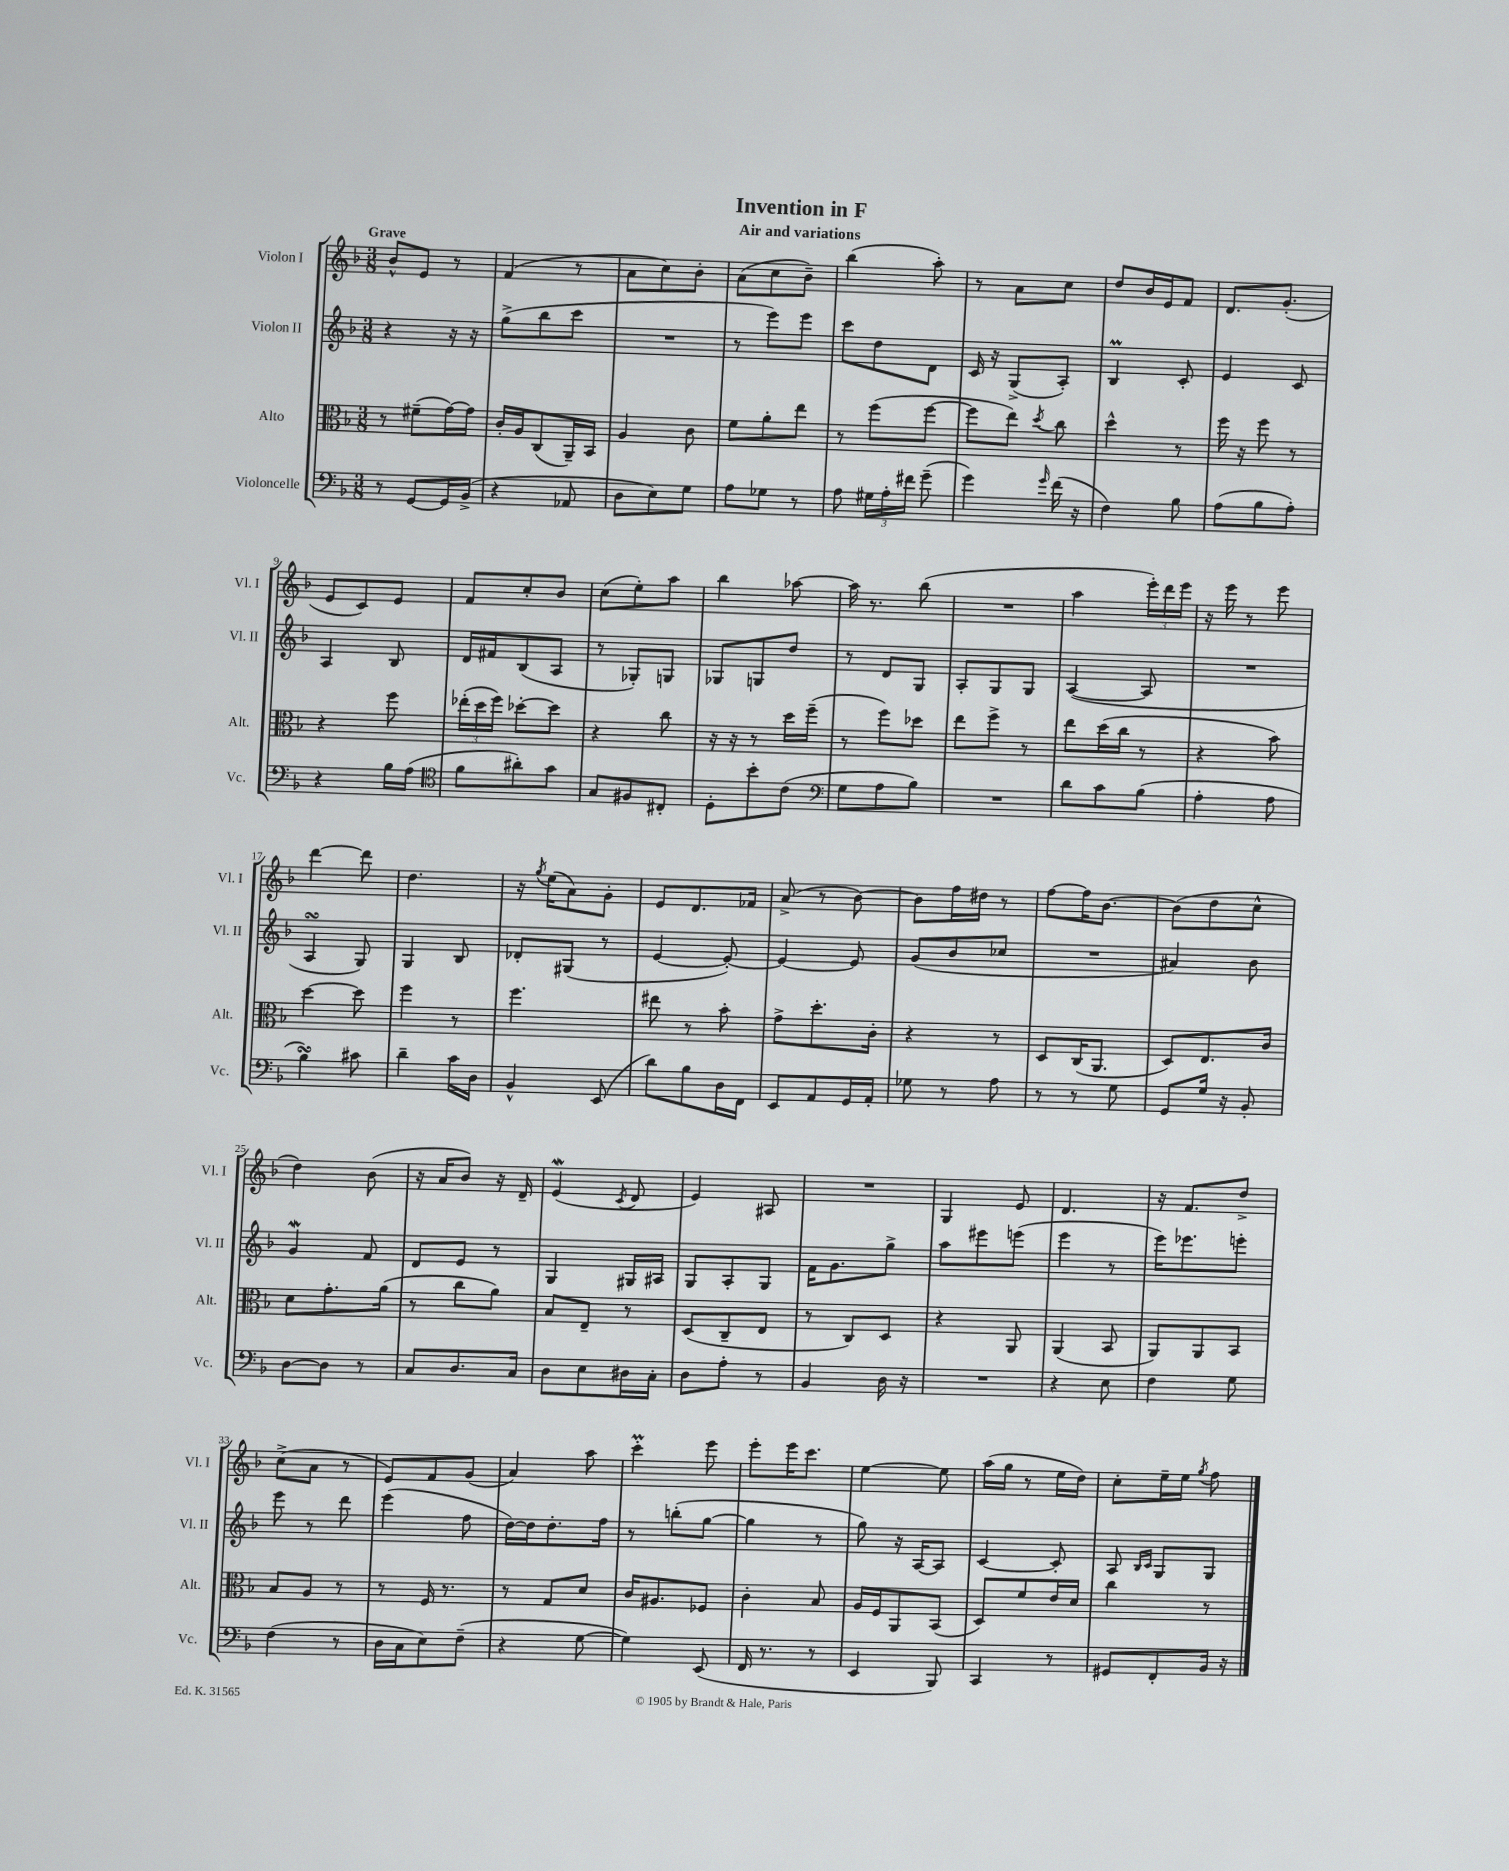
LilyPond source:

\header { title = "Invention in F" subtitle = "Air and variations" }
<<
\new StaffGroup <<
\new Staff = "s0" \with { instrumentName = "Violon I" shortInstrumentName = "Vl. I" } {
    \clef treble \key f \major \numericTimeSignature \time 3/8 \tempo "Grave"
    \autoBeamOff bes'8[-^ e'8] r8 |
    f'4( r8 |
    a'8[ c''8) bes'8]-. |
    a'8[( c''8 bes'8]--) |
    bes''4( a''8-.) |
    r8 a'8[ c''8] |
    d''8[ bes'16 e'16 f'8] |
    d'8.[ g'8.]-.( |
    e'8[ c'8) e'8] |
    f'8[ c''8-. bes'8] |
    c''8[( e''8-.) a''8] |
    bes''4 aes''8~ |
    aes''16 r8. bes''8( |
    R4. |
    a''4 \tuplet 3/2 { e'''16[-.) d'''16 e'''16] } |
    r16 e'''16 r8 e'''8 |
    d'''4~ d'''8 |
    d''4. |
    r16 \acciaccatura { g''8 } e''16[( a'8) g'8]-. |
    e'8[ d'8. fes'16] |
    a'8->( r8 bes'8~) |
    bes'8[ f''16 dis''16] r8 |
    f''8[~ f''16 bes'8.]~ |
    bes'8[( d''8 c''8]-^ |
    d''4) bes'8( |
    r16 a'16[ bes'8]) r16 d'16-- |
    e'4\mordent( \acciaccatura { c'8 } d'8 |
    e'4) ais8 |
    R4. |
    g4 e'8 |
    d'4. |
    r16 f'8.[ d''8]-> |
    c''8[->( a'8] r8 |
    e'8[) f'8 g'8]( |
    a'4) a''8 |
    c'''4-.\prall e'''8 |
    e'''8[-. e'''16 c'''8.] |
    e''4~ e''8 |
    a''16[( g''16] r8 e''16[ d''16]) |
    c''8[-. e''16-- e''16] \acciaccatura { g''8 } f''8 \bar "|." |
}
\new Staff = "s1" \with { instrumentName = "Violon II" shortInstrumentName = "Vl. II" } {
    \clef treble \key f \major \numericTimeSignature \time 3/8
    \autoBeamOff r4 r16 r16 |
    g''8[->( bes''8 c'''8] |
    R4. |
    r8 e'''8[) e'''8] |
    c'''8[ d''8 d'8] |
    c'16 r16 g8[->( a8]-.) |
    bes4\prall c'8-. |
    e'4 c'8 |
    a4 bes8 |
    d'16[ fis'16 bes8( a8] |
    r8 ges8[-.) g8] |
    ges8[ g8 d''8] |
    r8 d'8[ g8] |
    a8[-. g8 g8] |
    a4~( a8 |
    R4. |
    a4\turn g8) |
    g4 bes8 |
    des'8[-. gis8]( r8 |
    e'4~ e'8~-.) |
    e'4~ e'8 |
    g'8[( bes'8 ces''8] |
    R4. |
    ais'4) bes'8 |
    g'4\mordent f'8 |
    d'8[ e'8] r8 |
    g4 gis16[ ais16] |
    g8[ a8-. g8] |
    f'16[ g'8. g''8]-> |
    a''8[ eis'''8 e'''8]( |
    e'''4 r8 |
    e'''16[) ees'''8. e'''8]-. |
    e'''8 r8 d'''8 |
    e'''4( f''8 |
    d''16[~) d''16 d''8.-. f''16] |
    r8 b''8[-.( g''8]~ |
    g''4 r8 |
    g''8) r16 a16[~ a8] |
    c'4~ c'8-. |
    a8 \grace { bes16[ c'16] } g8[ g8] \bar "|." |
}
\new Staff = "s2" \with { instrumentName = "Alto" shortInstrumentName = "Alt." } {
    \clef alto \key f \major \numericTimeSignature \time 3/8
    \autoBeamOff r8 fis'8[--( g'16~) g'16] |
    c'16[-. a16 c8( a,16--) bes,16] |
    a4 c'8 |
    f'8[ a'8-. e''8] |
    r8 f''8[( f''8]~ |
    f''8[ e''8]) \acciaccatura { d''8 } c''8 |
    d''4-^ r8 |
    f''16 r16 f''8 r8 |
    r4 f''8 |
    \tuplet 3/2 { ees''16[-.( d''16 f''16]) } des''8[~-. des''8] |
    r4 c''8 |
    r16 r16 r8 d''16[ f''16]--( |
    r8 f''8[) des''8] |
    e''8[ f''8]-> r8 |
    e''8[ d''16( c''16] r8 |
    r4 bes'8) |
    d''4~ d''8 |
    f''4 r8 |
    f''4. |
    eis''8 r8 bes'8-. |
    g'8[-> d''8.-. c'16]-. |
    r4 r8 |
    d8[ c16( a,8.] |
    d8[) e8. c'16] |
    d'8[ g'8.-. a'16]( |
    r8 c''8[ a'8]) |
    bes8[ e8]-- r8 |
    d8[( c8-- e8] |
    r8 c8[) d8] |
    r4 a,8 |
    a,4( bes,8 |
    a,8[) a,8 bes,8] |
    bes8[ a8] r8 |
    r8 f16 r8. |
    r8 g8[ d'8] |
    c'16[ ais8. fes8] |
    c'4-. bes8 |
    a16[ f16 a,8 bes,8]( |
    d8[) f'8 e'16 d'16] |
    c''4 r8 \bar "|." |
}
\new Staff = "s3" \with { instrumentName = "Violoncelle" shortInstrumentName = "Vc." } {
    \clef bass \key f \major \numericTimeSignature \time 3/8
    \autoBeamOff r8 g,8[~ g,16 bes,16]->( |
    r4 aes,8 |
    d8[ e8) g8] |
    a8[ ges8] r8 |
    a8 \tuplet 3/2 { gis16[ a16-. fis'16] } g'8--( |
    g'4) \grace { g'16 } f'16( r16 |
    f4) bes8 |
    a8[( bes8 a8]-.) |
    r4 bes16[ a16]( |
    \clef tenor f'8[ ais'8-.) g'8] |
    g8[ fis8 cis8]-. |
    d8[-. bes'8-. c'8]( |
    \clef bass g8[ a8 bes8]) |
    R4. |
    d'8[ c'8 bes8]( |
    a4-. a8 |
    bes4\turn) cis'8 |
    d'4-- c'16[ d16] |
    bes,4-^ e,8( |
    d'8[) bes8 d16 f,16] |
    e,8[ a,8 g,16 a,16]-. |
    ges8 r8 a8 |
    r8 r8 g8 |
    g,8[ g16] r16 bes,8-. |
    d8[~ d8] r8 |
    c8[ d8. c16] |
    d8[ e8 dis16 c16]-. |
    d8[ a8]-. r8 |
    bes,4 d16 r16 |
    R4. |
    r4 e8 |
    f4 g8 |
    f4( r8 |
    d16[ c16 e8) f8]--( |
    r4 g8~ |
    g4) e,8( |
    f,16 r8. r8 |
    e,4 bes,,8) |
    c,4 r8 |
    gis,8[ f,8-. bes,16] r16 \bar "|." |
}
>>
>>
